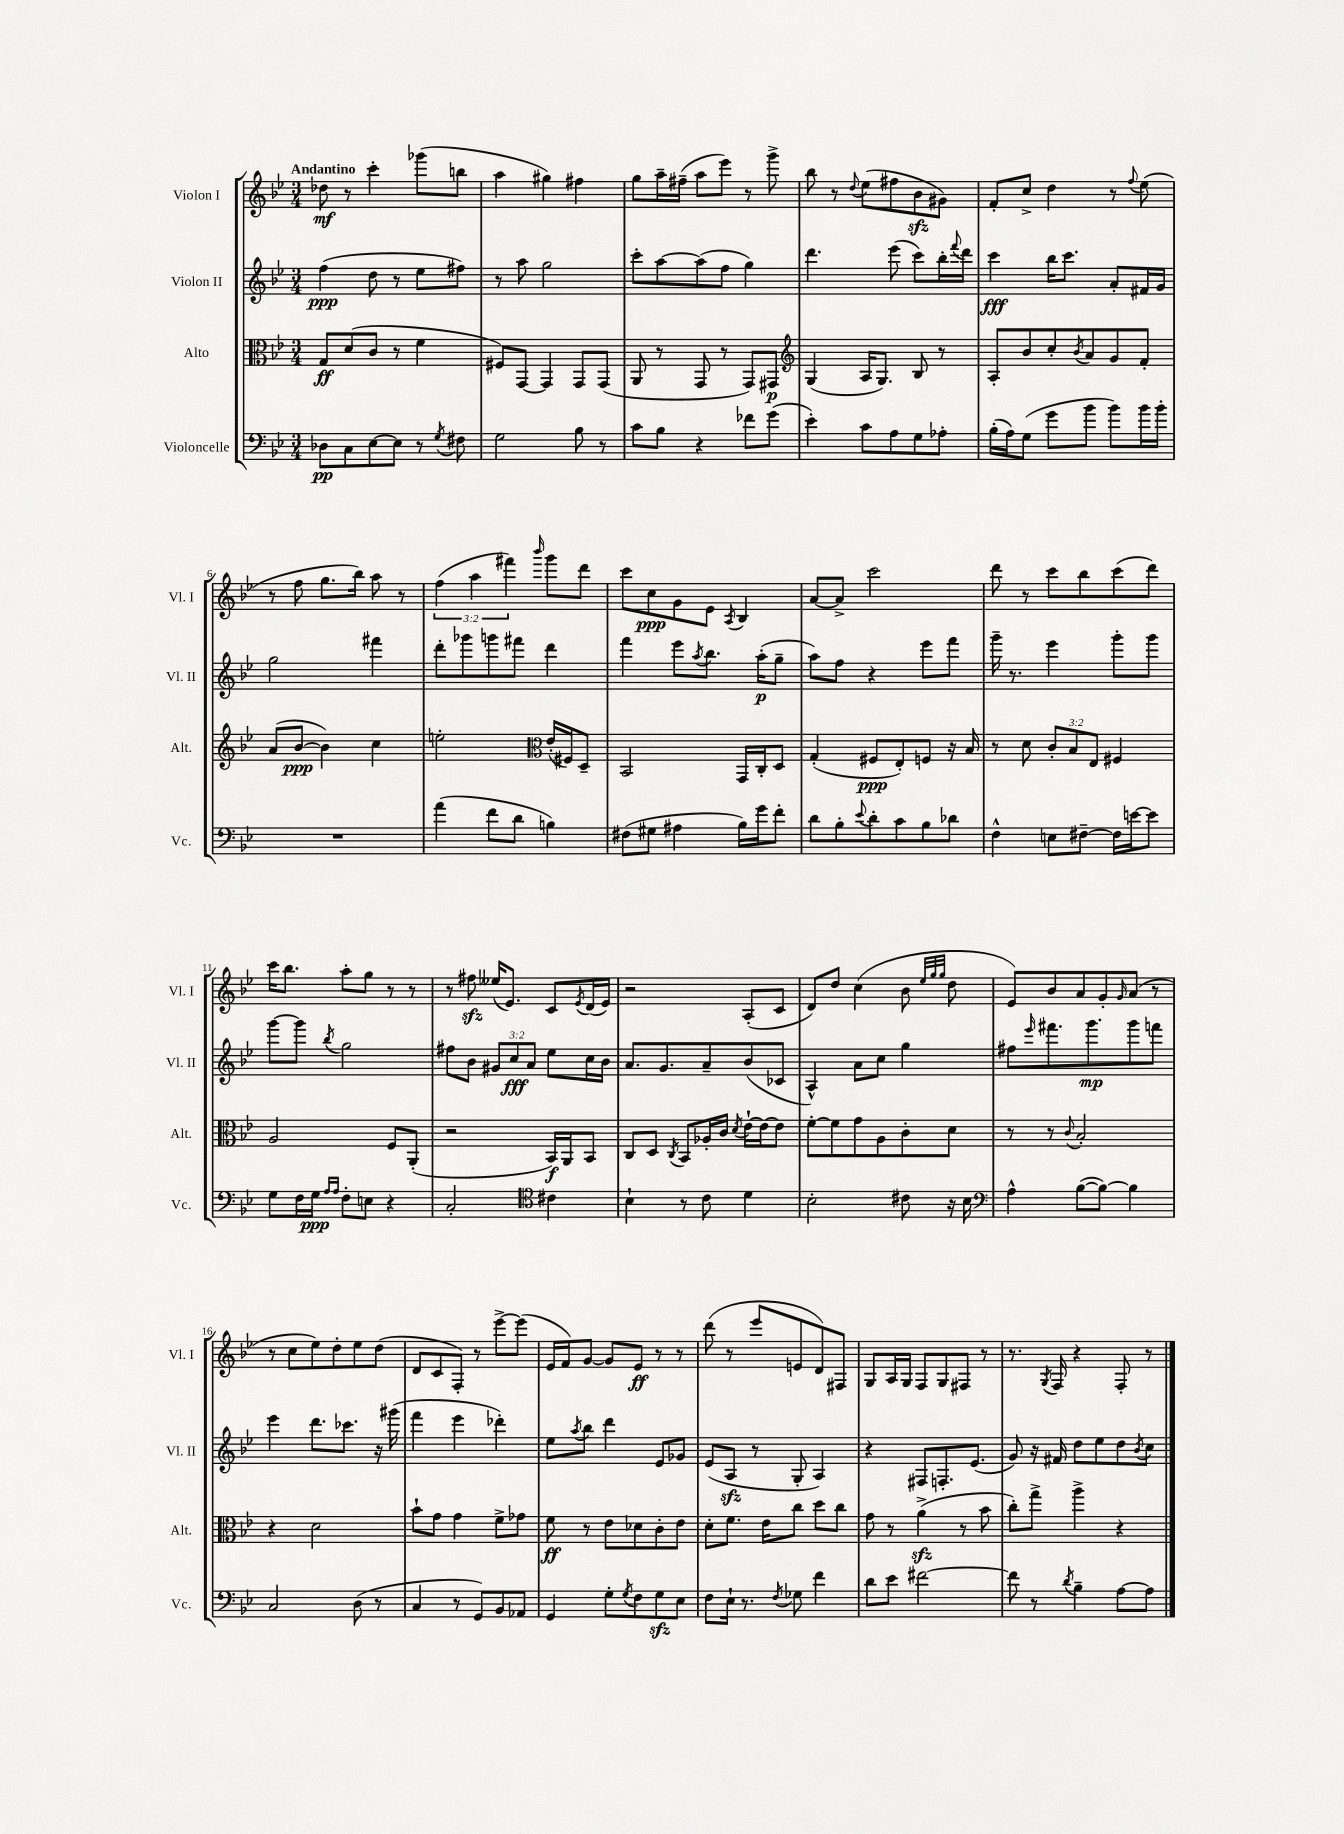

**kern	**kern	**kern	**kern
*staff4	*staff3	*staff2	*staff1
*clefF4	*clefC3	*clefG2	*clefG2
*k[b-e-]	*k[b-e-]	*k[b-e-]	*k[b-e-]
*M3/4	*M3/4	*M3/4	*M3/4
8D-\L	8G/L	(4ff\	8dd-\
8C\	(8d/	.	8r
[8E-\	8c/J	8dd\	4ccc'\
8E-\]J	8r	8r	.
8r	4f\	8ee-\L	(8ggg-\L
8qG/	.	.	.
8F#\	.	8ff#\J)	8bb\J
=	=	=	=
2G\	8F#/L)	8r	4aa\
.	[8GG/J	8aa\	.
.	4GG/]	2gg\	4gg#\)
8B-\	8GG/L	.	4ff#\
8r	(8GG/J	.	.
=	=	=	=
8c\L	8AA/	8ccc'\L	8gg\L
8B-\J	8r	[8aa\	16aa~\L
.	.	.	(16ff#~\JJ
4r	8GG/	(8aa\]	8aa\L
.	8r	8ff\J	8eee-\J)
8f-\L	8GG/L)	4gg\)	8r
(8g\J	8GG#/J	.	8ggg^\
=	=	=	=
*	*clefG2	*	*
4e-'\)	(4G/	4.ddd\	8bb-\
.	.	.	8r
.	.	.	8qqdd/
8c\L	16A/LK	.	(8ee-\L
.	8.G/J)	.	.
8A\	.	(8eee-\	8ff#\
8G\	8B-/	8ccc\L)	8b-\
8A-'\J	8r	16bb-'\L	8g#\J)
.	.	8qqfff/	.
.	.	16ddd\JJ	.
=	=	=	=
(16B-'\LL	8A'/L	4ccc\	8f'/L
16A\J)	.	.	.
(8G\J	8b-/	.	8cc^/J
8g\L	8cc'/	16bb-\LK	4dd\
.	.	8.ccc\J	.
.	8qb-/	.	.
8b-\J	8a/	.	.
8b-\L)	8g/	8a'/L	8r
.	.	.	8qqff/
16b-\L	8f'/J	16f#/L	(8ee-\
16b-'\JJ	.	16g/JJ	.
=	=	=	=
2.r	(8a/L	2gg\	8r
.	[8b-/J	.	8ff\
.	4b-\])	.	8.gg\L
.	.	.	16bb-\Jk)
.	4cc\	4fff#\	8aa\
.	.	.	8r
=	=	=	=
(4a\	2ee'\	8ddd'\L	(6ff\
.	.	8ggg-\	.
.	.	.	6aa\
8f\L	.	8ggg\	.
.	.	.	6fff#\)
8d\J	.	8fff#\J	.
*	*clefC3	*	*
.	.	.	16qqbbb-/
4B\)	(16e-'/LL	4ddd\	8ggg\L
.	16F#/J)	.	.
.	8D~/J	.	8ddd\J
=	=	=	=
(8F#\L	2BB-/	4fff\	8ccc\L
8G#\J	.	.	8cc\
4A#\	.	8eee-\L	8g\
.	.	8qaa/	.
.	.	8.bb-\J	8e-\J
.	.	.	8qA/
16B-\LL)	16GG/LL	.	4B-/
16g\J	16C'/J	(16aa'\LK	.
8f'\J	8D/J	8gg~\J	.
=	=	=	=
8d\L	(4G'/	8aa\L)	[8a/L
8B-'\	.	8ff\J	8a^/]J
8qqe-/	.	.	.
8d'\	8F#/L	4r	2ccc\
8c\	8E-'/)	.	.
8B-\	8F/J	8eee-\L	.
8d-\J	16r	8fff\J	.
.	16B-/	.	.
=	=	=	=
4F^^\	8r	16ggg~\	8ddd\
.	.	8.r	.
.	8d\	.	8r
8E\L	12c'/L	4eee-\	8ccc\L
.	12B-/	.	.
[8F#~\J	.	.	8bb-\
.	12E-/J	.	.
16F#\]LL	4F#/	8ggg'\L	(8ccc\
[16e\J	.	.	.
8e\]J	.	8ggg\J	8ddd\J)
=	=	=	=
8G\L	2A/	[8ggg\L	16ccc\LK
.	.	.	8.bb-\J
16F\L	.	8ggg\]J	.
16G\JJ	.	.	.
16qqA/LL	.	.	.
16qqA/JJ	.	8qbb-/	.
8F'\L	.	2gg\	8aa'\L
8E\J	.	.	8gg\J
4r	8F/L	.	8r
.	(8AA'/J	.	8r
=	=	=	=
2C'/	2r	8ff#\L	8r
.	.	8b-\J	8ff#\
.	.	12g#/L	(16ee--/LK
.	.	.	8.e-/J)
.	.	12cc/	.
.	.	12a/J	.
*clefC4	*	*	*
4c#\	16BB-/LL)	8ee-\L	8c/L
.	16AA/J	.	.
.	.	.	8qe-/
.	8BB-/J	16cc\L	(16d/L
.	.	16b-\JJ	16e-/JJ)
=	=	=	=
4B-`\	8C/L	8.a/L	2r
.	8D/J	.	.
.	.	8.g/	.
.	8qC/	.	.
8r	8BB-/L	.	.
8c\	16A-'/L	8a~/	.
.	16c/JJ	.	.
.	8qd/	.	.
4d\	[16e-`\LL	(8b-/	(8A'/L
.	16e-\_J	.	.
.	8e-\]J	8c-/J	8c/J
=	=	=	=
2B-'\	[8f'\L	4A^^/)	8d/L)
.	8f\]	.	8dd/J
.	8g\	8a\L	(4cc\
.	8A\	8cc\J	.
8c#\	8c'\	4gg\	8b-\
.	.	.	32qqee-/LLL
.	.	.	32qqgg/
.	.	.	32qqgg/JJJ
16r	8d\J	.	8dd\
16B-\	.	.	.
=	=	=	=
*clefF4	*	*	*
4A^^\	8r	8ff#\L	8e-/L)
.	.	16qqeee-/	.
.	8r	8.fff#\	8b-/
.	8qqc/	.	.
([8B-\L	2B-'/	.	8a/
.	.	8.ggg\	.
8B-\_J)	.	.	8g'/
.	.	.	16qqg/
4B-\]	.	8ggg\	(8a/J
.	.	8fff\J	8r
=	=	=	=
2C/	4r	4eee-\	8r
.	.	.	8cc\L
.	2d\	8.ddd\L	8ee-\)
.	.	.	8dd'\
.	.	8.ccc-\J	.
(8D\	.	.	8ee-\
8r	.	16r	(8dd\J
.	.	(16ggg#\	.
=	=	=	=
4C/	8b-`\L	4fff\	8d/L
.	8g\J	.	8c/
8r	4g\	4eee-\	8F'/J)
8GG/L)	.	.	8r
8BB-/	8f^\L	4ddd-'\)	[8eee-^\L
8AA-/J	8g-\J	.	(8eee-\]J
=	=	=	=
4GG/	8f\	8ee-\L	16e-/LL
.	.	.	16f/J)
.	.	8qaa/	.
.	8r	8bb-\J	[8g/J
8G'\L	8e-\L	4ddd\	8g/]L
8qG/	.	.	.
8F\	8d-\	.	8e-/J
8G\	8c'\	8e-/L	8r
8E-\J	8e-\J	8g-/J	8r
=	=	=	=
8F\L	8d'\L	(8e-/L	(8ddd\
16E-`\Jk	8.f\J	8A/J	8r
8.r	.	.	.
.	.	8r	8eee-/L
.	16e-\LK	.	.
8qF/	.	.	.
8G-\	8cc\J	8G'/	8e/
4f\	8dd\L	4A/)	8d/)
.	8cc\J	.	8F#/J
=	=	=	=
8d\L	8g\	4r	8G/L
8e-\J	8r	.	16A/L
.	.	.	16G/JJ
[2f#\	(4a^\	8F#/L	8F/L
.	.	8.F'/	8G/
.	8r	.	8F#/J
.	.	(8.e-/J	.
.	8b-\	.	8r
=	=	=	=
8f#\]	8cc'\L)	8g/)	8.r
8r	8gg^\J	16r	.
.	.	.	8qG/
.	.	16f#/	16F/
8qd/	.	.	.
4B-~\	4aa^\	8dd\L	4r
.	.	8ee-\	.
[8A\L	4r	8dd\	8F'/
.	.	8qb-/	.
8A\]J	.	8cc\J	8r
==	==	==	==
*-	*-	*-	*-
